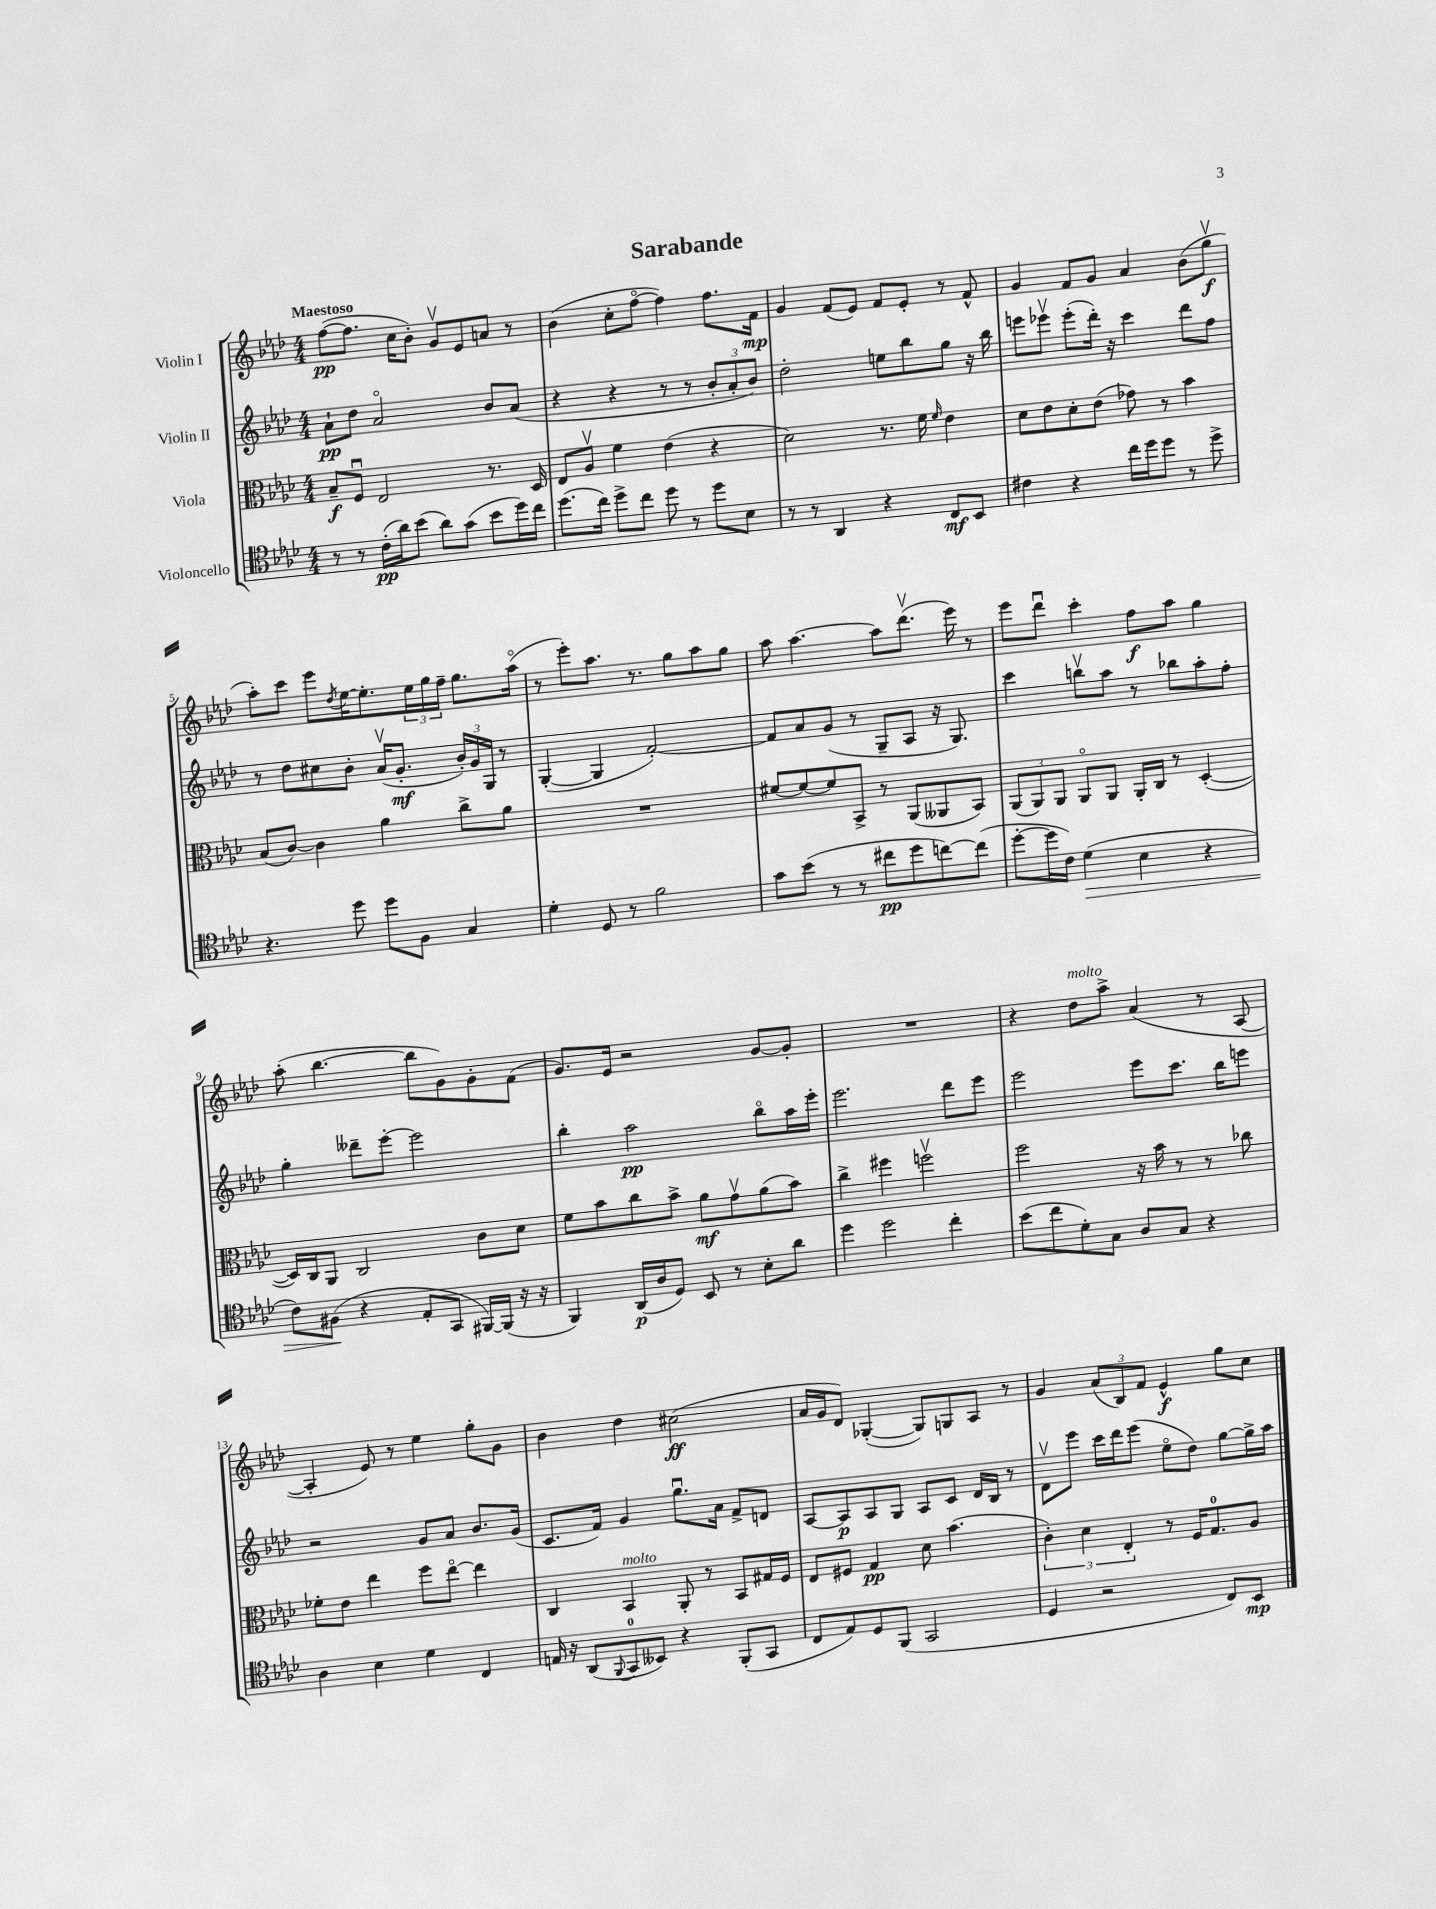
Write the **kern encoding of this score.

**kern	**dynam	**kern	**dynam	**kern	**dynam	**kern	**dynam
*part4	*part4	*part3	*part3	*part2	*part2	*part1	*part1
*staff4	*staff4	*staff3	*staff3	*staff2	*staff2	*staff1	*staff1
*I"Violoncello	*	*I"Viola	*	*I"Violin II	*	*I"Violin I	*
*clefC4	*	*clefC3	*	*clefG2	*	*clefG2	*
*k[b-e-a-d-]	*	*k[b-e-a-d-]	*	*k[b-e-a-d-]	*	*k[b-e-a-d-]	*
*M4/4	*	*M4/4	*	*M4/4	*	*M4/4	*
=1	=1	=1	=1	=1	=1	=1	=1
!	!	!	!	!	!	!LO:TX:a:B:t=Maestoso	!
8r	.	8B-~/L	f	8a-`\L	pp	([8ff\L	pp
8r	.	8Fu/J	.	8dd-\J	.	8.ff\J]	.
(16c'\LL	pp	2E-/	.	2a-/	.	.	.
16a-\J)	.	.	.	.	.	16cc\KL	.
(8b-\J	.	.	.	.	.	8b-'\J)	.
8a-\L)	.	.	.	.	.	8gv/L	.
(8g\J	.	.	.	.	.	8e-/	.
8b-\L	.	8.r	.	8b-/L	.	8an/J	.
16dd-\L)	.	.	.	(8a-/J	.	8r	.
16cc\JJ	.	16D-/	.	.	.	.	.
=2	=2	=2	=2	=2	=2	=2	=2
(8.dd-\L	.	8E-/L	.	4r	.	(4b-\	.
.	.	8A-v/J	.	.	.	.	.
16cc\Jk)	.	.	.	.	.	.	.
8dd-^\L	.	4f\	.	4r	.	8cc'\L	.
8cc\J	.	.	.	.	.	[8ff\J	.
8dd-\	.	(4e-\	.	8r	.	4ff\])	.
8r	.	.	.	8r	.	.	.
8dd-\L	.	4r	.	12b-'/L	.	8.ff\L	.
.	.	.	.	12a-'/	.	.	.
8B-\J	.	.	.	.	.	.	.
.	.	.	.	12b-/J)	.	.	.
.	.	.	.	.	.	16f\Jk	mp
=3	=3	=3	=3	=3	=3	=3	=3
8r	.	2d-\)	.	2dd-'\	.	4g/	.
8r	.	.	.	.	.	.	.
4AA-/	.	.	.	.	.	(8f/L	.
.	.	.	.	.	.	8e-/J)	.
4r	.	8.r	.	8een\L	.	8f/L	.
.	.	.	.	8bb-\	.	8e-'/J	.
.	.	16f\	.	.	.	.	.
.	.	16qqf/	.	.	.	.	.
8C/L	mf	4e-\	.	8gg\J	.	8r	.
8BB-/J	.	.	.	16r	.	8f^^/	.
.	.	.	.	16bb-\	.	.	.
=4	=4	=4	=4	=4	=4	=4	=4
4c#X\	.	8d-\L	.	8eeen\L	.	4g/	.
.	.	8e-\	.	8eee-Xv\J	.	.	.
4r	.	8d-'\	.	(8eee-'\L	.	8f/L	.
.	.	(8e-\J	.	16ddd-'\Jk)	.	8g/J	.
.	.	.	.	16r	.	.	.
16cc\LL	.	8g-X\)	.	4ccc\	.	4a-/	.
16dd-\J	.	.	.	.	.	.	.
8dd-\J	.	8r	.	.	.	.	.
8r	.	4b-\	.	8ddd-\L	.	(8b-\L	.
8dd-^\	.	.	.	8ff\J	.	8ggv\J	f
!!LO:LB:g=z
=5	=5	=5	=5	=5	=5	=5	=5
4.r	.	(8B-/L	.	8r	.	8aa-'\L)	.
.	.	[8c/J)	.	8dd-\L	.	8ccc\J	.
.	.	4c\]	.	8cc#X\	.	8eee-\L	.
.	.	.	.	.	.	8qdd-/	.
8dd-\	.	.	.	8b-'\J	.	[16ee-\K	.
.	.	.	.	.	.	8.ee-'\]	.
8dd-\L	.	4a-\	.	(16a-v/KL	.	.	.
.	.	.	.	8.g'/J	mf	.	.
8F\J	.	.	.	.	.	24ee-\L	.
.	.	.	.	.	.	24gg\	.
.	.	.	.	.	.	24ff~\JJ	.
4G/	.	8cc^\L	.	24b-'/LL)	.	8.gg\L	.
.	.	.	.	24g/	.	.	.
.	.	.	.	24G/JJ	.	.	.
.	.	8a-\J	.	8r	.	.	.
.	.	.	.	.	.	(16aa-\Jk	.
=6	=6	=6	=6	=6	=6	=6	=6
4d-'\	.	1r	.	([4G'/	.	8r	.
.	.	.	.	.	.	8eee-'\L)	.
8D-/	.	.	.	4G/]	.	8.aa-\J	.
8r	.	.	.	.	.	.	.
.	.	.	.	.	.	8.r	.
2f\	.	.	.	[2f'/)	.	.	.
.	.	.	.	.	.	8gg\L	.
.	.	.	.	.	.	8aa-\	.
.	.	.	.	.	.	8gg\J	.
=7	=7	=7	=7	=7	=7	=7	=7
8g\L	.	[8f#X/L	.	8f/L]	.	8aa-\	.
(8b-\J	.	8f#/_	.	8a-/	.	[4.aa-\	.
8r	.	8f#/]	.	(8g/J	.	.	.
8r	.	8BB-^/J	.	8r	.	.	.
8cc#X\L	pp	8r	.	8G~/L	.	8aa-\L]	.
8dd-\	.	(8AA-/L	.	8A-/J	.	(8.ddd-v\J	.
[8ccn\)	.	8AA--X/	.	16r	.	.	.
.	.	.	.	8.G/)	.	16eee-\)	.
(8cc\J]	.	8BB-/J)	.	.	.	8r	.
=8	=8	=8	=8	=8	=8	=8	=8
[8dd-'\L	.	(12AA-/L	.	4ccc\	.	8eee-\L	.
.	.	12AA-/)	.	.	.	.	.
16dd-\L]	.	.	.	.	.	8ddd-u\J	.
.	.	12AA-/J	.	.	.	.	.
16c\JJ)	.	.	.	.	.	.	.
!	!LO:HP:b	!	!	!	!	!	!
(4d-\	>	8AA-/L	.	8bbnv\L	.	4ccc'\	.
.	.	8AA-/J	.	8aa-\J	.	.	.
4B-\	.	16AA-'/LL	.	8r	.	8ff\L	f
.	.	16C/JJ	.	.	.	.	.
.	.	8r	.	8bb-X\L	.	8aa-\J	.
4r	.	([4D-'/	.	8aa-'\	.	4gg\	.
.	.	.	.	8ff'\J	.	.	.
!!LO:LB:g=z
=9	=9	=9	=9	=9	=9	=9	=9
8c\L)	.	16D-/LL])	.	4gg'\	.	(8aa-'\	.
.	.	16C/J	.	.	.	.	.
(8F#X\J	.	8AA-/J	.	.	.	[4.bb-\	.
4r	]	2C/	.	8ddd--X~\L	.	.	.
.	.	.	.	[8eee-'\J	.	.	.
8E-'/L	.	.	.	2eee-\]	.	8bb-\L]	.
8GG/J	.	.	.	.	.	8g\)	.
[16FF#X/LL)	.	8c\L	.	.	.	8g'\	.
(16FF#/JJ]	.	.	.	.	.	.	.
16r	.	8d-\J	.	.	.	(8f\J	.
16r	.	.	.	.	.	.	.
=10	=10	=10	=10	=10	=10	=10	=10
4FF/)	.	8f\L	.	4bb-'\	.	8.g/L)	.
.	.	8b-\	.	.	.	.	.
.	.	.	.	.	.	16e-/Jk	.
(16AA-/LL	p	8cc\	.	2aa-\	pp	2r	.
16A-/J	.	.	.	.	.	.	.
8D-/J)	.	8b-^\J	.	.	.	.	.
8BB-/	.	8a-\L	mf	.	.	.	.
8r	.	8gv\	.	.	.	.	.
8B-'\L	.	(8a-\	.	8bb-\L	.	[8g/L	.
8a-\J	.	8b-\J)	.	16aa-\L	.	8g'/J]	.
.	.	.	.	16eee-'\JJ	.	.	.
=11	=11	=11	=11	=11	=11	=11	=11
4dd-\	.	4cc^\	.	2.eee-\	.	1r	.
2dd-\	.	4ff#X\	.	.	.	.	.
.	.	2ffnv\	.	.	.	.	.
4cc'\	.	.	.	8ddd-\L	.	.	.
.	.	.	.	8eee-\J	.	.	.
=12	=12	=12	=12	=12	=12	=12	=12
(8b-\L	.	2ff\	.	2eee-\	.	4r	.
8cc\	.	.	.	.	.	.	.
!	!	!	!	!	!	!LO:TX:a:i:t=molto	!
8d-'\)	.	.	.	.	.	8dd-\L	.
8G\J	.	.	.	.	.	8aa-^\J	.
8A-/L	.	16r	.	8eee-\L	.	(4a-/	.
.	.	16b-\	.	.	.	.	.
8G/J	.	8r	.	8.ccc\J	.	.	.
4r	.	8r	.	.	.	8r	.
.	.	.	.	16bb-\KL	.	.	.
.	.	8cc-X\	.	8eeen\J	.	[8A-/	.
!!LO:LB:g=z
=13	=13	=13	=13	=13	=13	=13	=13
4A-\	.	8f-X'\L	.	2r	.	4A-'/]	.
.	.	8e-\J	.	.	.	.	.
4B-\	.	4ee-\	.	.	.	8e-/)	.
.	.	.	.	.	.	8r	.
4d-\	.	8ff\L	.	8g/L	.	4ee-\	.
.	.	[8ee-\J	.	8a-/J	.	.	.
4C/	.	4ee-\]	.	8.b-/L	.	8gg'\L	.
.	.	.	.	.	.	8g\J	.
.	.	.	.	(16g/Jk	.	.	.
=14	=14	=14	=14	=14	=14	=14	=14
16En/	.	4C/	.	8.c/L	.	4b-\	.
16r	.	.	.	.	.	.	.
(8AA-/L	.	.	.	.	.	.	.
.	.	.	.	16f/Jk)	.	.	.
8qqFF/	.	.	.	.	.	.	.
!	!	!LO:TX:a:i:t=molto	!	!	!	!	!
8GG/	.	4BB-/	.	4g/	.	4dd-\	.
8BB--X/J)	.	.	.	.	.	.	.
4r	.	8AA-'/	.	8.ggu\L	.	(2cc#X\	ff
.	.	8r	.	.	.	.	.
.	.	.	.	16a-\Jk	.	.	.
(8FF'/L	.	8BB-/L	.	8f^/L	.	.	.
8GG/J	.	16G#X/L	.	8dn/J	.	.	.
.	.	16F/JJ	.	.	.	.	.
=15	=15	=15	=15	=15	=15	=15	=15
8C/L	.	8E-/L	.	[8A-/L	.	16a-/LL	.
.	.	.	.	.	.	16g/J	.
8E-/)	.	8F#X/J	.	8A-/]	p	8d-/J)	.
8D-/	.	4G/	pp	8A-/	.	([4G-X'/	.
(8FF/J	.	.	.	8G/J	.	.	.
2GG/	.	8d-\	.	8A-/L	.	8G-/L])	.
.	.	(4.b-\	.	8c/J	.	8Gn/	.
.	.	.	.	16d-/LL	.	8A-/J	.
.	.	.	.	16B-/JJ	.	.	.
.	.	.	.	8r	.	8r	.
=16	=16	=16	=16	=16	=16	=16	=16
4D-/	.	6c'\)	.	8d-v\L	.	4g/	.
.	.	.	.	8eee-\J	.	.	.
.	.	6d-\	.	.	.	.	.
2r	.	.	.	16ccc\LL	.	(12a-/L	.
.	.	.	.	16ddd-\J	.	.	.
.	.	6E-'/	.	.	.	12B-/)	.
.	.	.	.	(8eee-\J	.	.	.
.	.	.	.	.	.	12f/J	.
.	.	8r	.	8ee-\L	.	4e-^^/	f
.	.	16F/KL	.	8dd-\J)	.	.	.
.	.	8.G/	.	.	.	.	.
8C/L)	.	.	.	[8gg\L	.	8gg\L	.
8BB-/J	mp	8A-/J	.	16gg^\L]	.	8cc\J	.
.	.	.	.	16aa-\JJ	.	.	.
==	==	==	==	==	==	==	==
*-	*-	*-	*-	*-	*-	*-	*-
